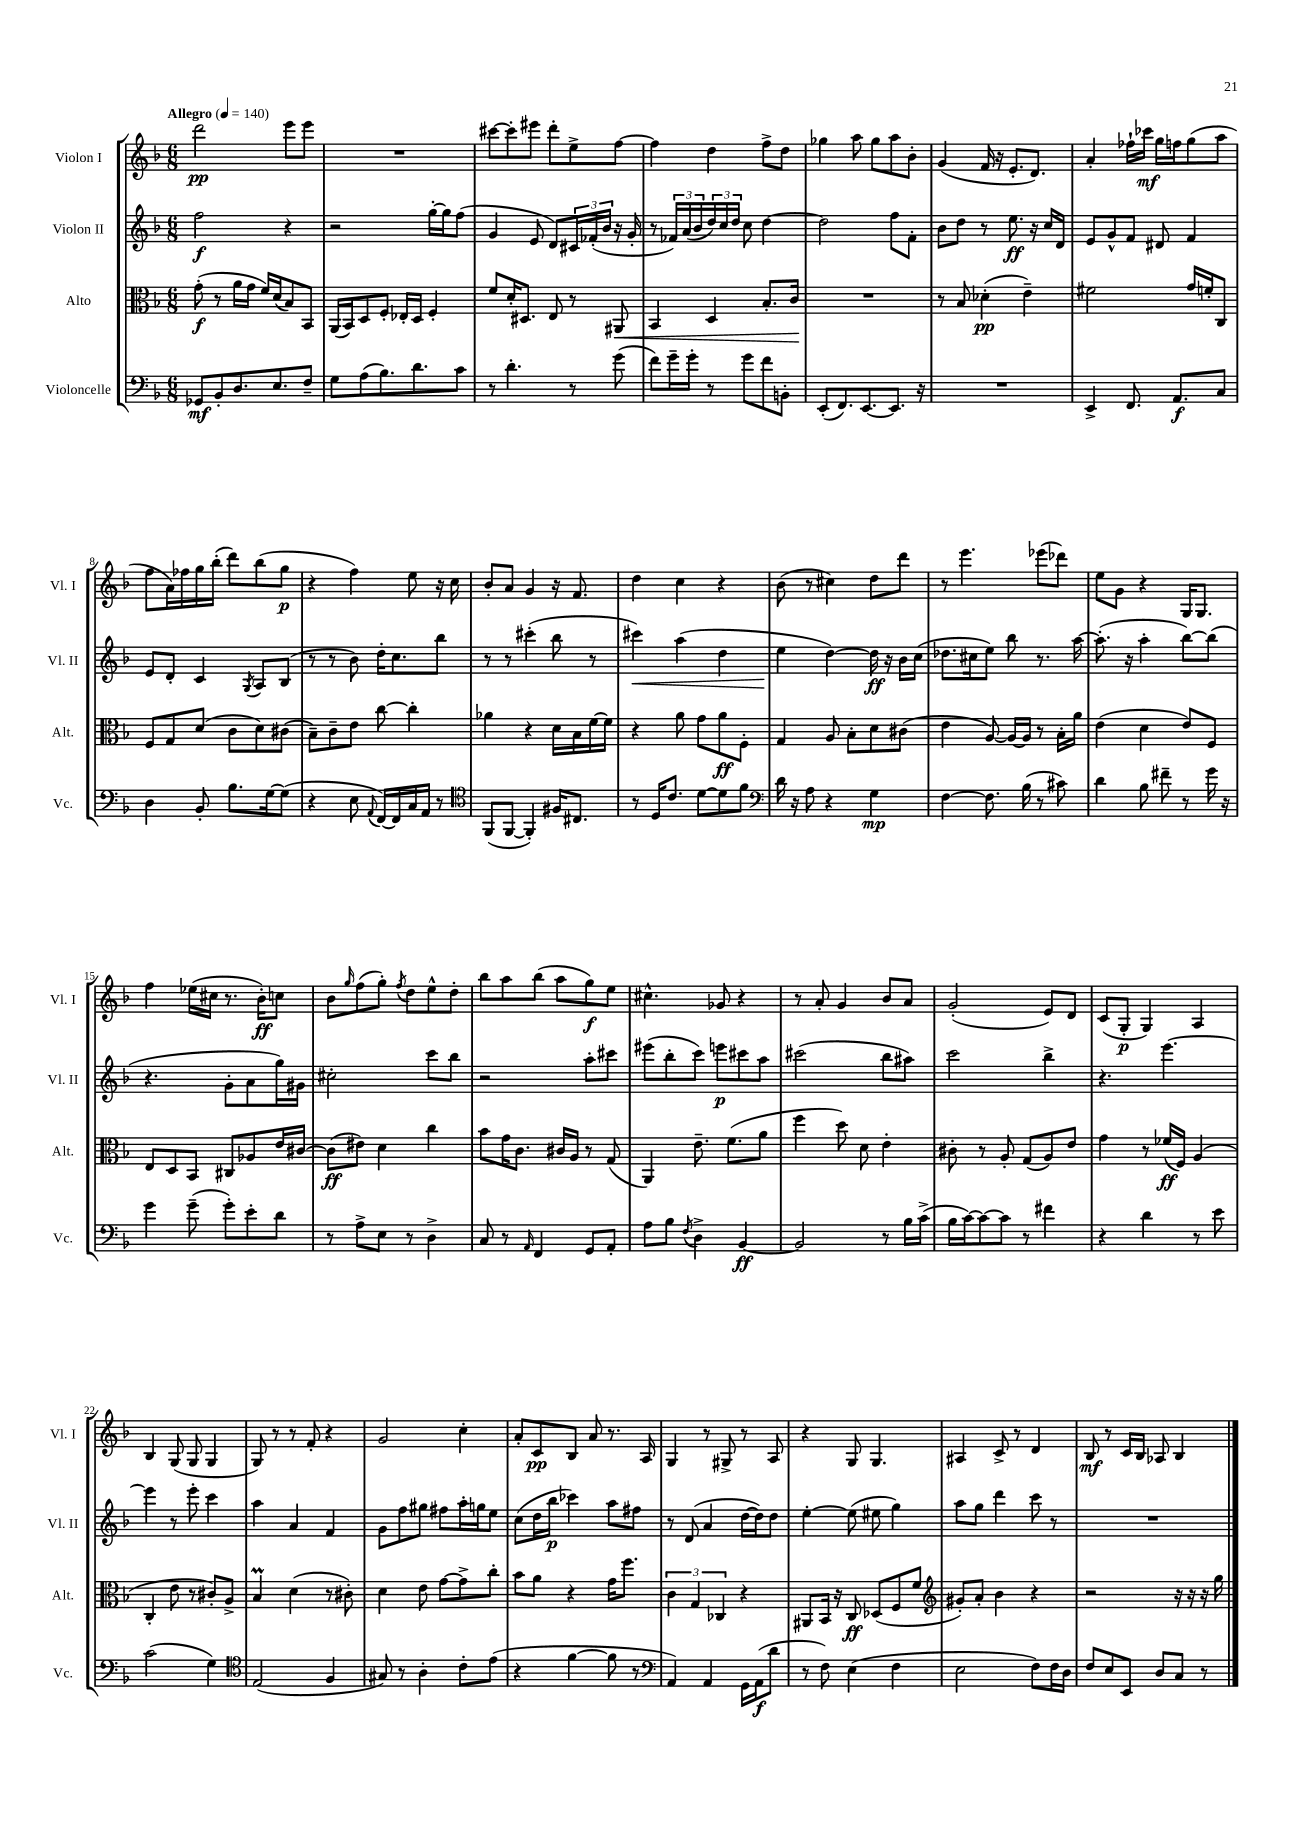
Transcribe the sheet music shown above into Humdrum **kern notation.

**kern	**kern	**kern	**kern
*staff4	*staff3	*staff2	*staff1
*clefF4	*clefC3	*clefG2	*clefG2
*k[b-]	*k[b-]	*k[b-]	*k[b-]
*M6/8	*M6/8	*M6/8	*M6/8
*MM140	*MM140	*MM140	*MM140
8GG-	(8g'	2ff	2ddd
8BB-'	8r	.	.
8.D	16a	.	.
.	16g	.	.
.	16f)	.	.
8.E	(16d	.	.
.	8B-)	4r	8eee
8F~	8BB-	.	8eee
=	=	=	=
8G	(16AA	2r	2.r
.	16BB-)	.	.
(8A	8D	.	.
8.B-)	8F'	.	.
.	16E-'	.	.
8.d	16D	.	.
.	4F'	[16gg'	.
.	.	16gg]	.
8c	.	(8ff	.
=	=	=	=
8r	8f	4g	[8ccc#
4.d'	16d'	.	8ccc#']
.	8.D#	.	.
.	.	8e	8eee#
.	8E	8d)	8ddd'
8r	8r	24c#	8ee^
.	.	(24f-'	.
.	.	24b-	.
(8g	8AA#	16r	[8ff
.	.	16g'	.
=	=	=	=
8f)	4BB-	8r	4ff]
16g~	.	24f-)	.
.	.	(24a	.
16g'	.	.	.
.	.	24b-	.
8r	4D	24dd)	4dd
.	.	24cc	.
.	.	24dd	.
8g	.	8cc	.
8f	8.B-'	[4dd	8ff^
8BB'	.	.	8dd
.	16c	.	.
=	=	=	=
(8EE'	2.r	2dd]	4gg-
8.FF)	.	.	.
.	.	.	8aa
[8.EE	.	.	.
.	.	.	8gg-
8.EE]	.	8ff	8aa
.	.	8f'	8b-'
16r	.	.	.
=	=	=	=
2.r	8r	8b-	(4g
.	8B-	8dd	.
.	(4d-'	8r	16f
.	.	.	16r
.	.	8.ee	8.e'
.	4e~)	.	.
.	.	16r	8.d)
.	.	16cc	.
.	.	16d	.
=	=	=	=
4EE^	2f#	8e	4a'
.	.	8g^^	.
8.FF	.	8f	16ff-`
.	.	.	16ccc-
.	.	8d#	16gg
8.AA	.	.	16ff
.	16g	4f	(8gg
.	16f'	.	.
8C	8C	.	8aa
=	=	=	=
4D	8F	8e	8ff
.	8G	8d'	16a)
.	.	.	16ff-
8BB-'	(8d	4c	16gg
.	.	.	(16bb-'
8.B-	8c	.	8ddd)
.	.	8qG	.
.	8d)	8A	(8bb-
[16G	.	.	.
(8G]	(8c#	(8B-	8gg
=	=	=	=
4r	8B-~)	8r	4r
.	8c~	8r	.
8E	8e	8b-)	4ff)
8qqAA	.	.	.
[16FF)	[8cc	16dd'	.
16FF]	.	8.cc	.
16C	4cc']	.	8ee
16AA	.	.	.
8r	.	8bb-	16r
.	.	.	16cc
=	=	=	=
*clefC4	*	*	*
(8FF	4a-	8r	8b-'
[8FF	.	8r	8a
4FF'])	4r	(4ccc#'	4g
16F#	16d	8bb-	16r
8.C#	16B-	.	8.f
.	[16f	8r	.
.	16f]	.	.
=	=	=	=
8r	4r	4ccc#)	4dd
16D	.	.	.
8.c	.	.	.
.	8a	(4aa	4cc
[8d	8g	.	.
8d]	8a	4dd	4r
8f	8F'	.	.
=	=	=	=
*clefF4	*	*	*
16d	4G	4ee	(8b-
16r	.	.	.
8A	.	.	8r
4r	8A	[4dd)	4cc#)
.	8B-'	.	.
4G	8d	16dd]	8dd
.	.	16r	.
.	(8c#	16b-	8ddd
.	.	(16cc	.
=	=	=	=
[4F	4e	8.dd-	8r
.	.	.	4.eee
.	.	16cc#	.
8.F]	[8A)	8ee)	.
.	16A_	8bb-	.
(16B-	16A]	.	.
8r	8r	8.r	(8eee-
8c#)	16B-'	.	8ddd-)
.	16a	[16aa	.
=	=	=	=
4d	(4e	(8.aa']	8ee
.	.	.	8g
.	.	16r	.
8B-	4d	4aa'	4r
8f#~	.	.	.
8r	8e)	[8bb-)	16G
.	.	.	8.G
16g	8F	(8bb-]	.
16r	.	.	.
=	=	=	=
4g	8E	4.r	4ff
.	8D	.	.
(8g~	8BB-	.	(16ee-
.	.	.	16cc#
8g')	8C#	8g'	8.r
8e'	8A-	8a	.
.	.	.	16b-')
8d	16e	16gg)	8cc
.	[16c#	16g#	.
=	=	=	=
8r	(8c#]	2cc#'	8b-
.	.	.	16qqgg
8A^	8e#)	.	(8ff
8E	4d	.	8gg')
.	.	.	8qff
8r	.	.	8dd
4D^	4cc	8ccc	8ee^^
.	.	8bb-	8dd'
=	=	=	=
8C	8b-	2r	8bb-
8r	16g	.	8aa
.	8.c	.	.
16qqAA	.	.	.
4FF	.	.	(8bb-
.	16c#	.	8aa
.	16A	.	.
8GG	8r	8aa'	8gg)
8AA'	(8G	8ccc#	8ee
=	=	=	=
8A	4AA)	(8eee#	4.cc#^^
8B-	.	8bb-'	.
8qF	.	.	.
4D^	8.e~	8ccc)	.
.	.	8eee	8g-
.	(8.f	.	.
[4BB-	.	8ccc#	4r
.	8a	8aa	.
=	=	=	=
2BB-]	4ff	(2ccc#	8r
.	.	.	8a'
.	8dd)	.	4g
.	8d	.	.
8r	4e'	8bb-	8b-
16B-	.	8aa#)	8a
(16c^	.	.	.
=	=	=	=
16B-	8c#'	2ccc	(2g'
[16c)	.	.	.
8c_	8r	.	.
8c]	8A'	.	.
8r	(8G	.	.
4f#	8A)	4bb-^	8e)
.	8e	.	8d
=	=	=	=
4r	4g	4.r	(8c
.	.	.	8G'
4d	8r	.	4G)
.	(16f-	[4.eee	.
.	16F)	.	.
8r	(4A	.	4A
8e	.	.	.
=	=	=	=
(2c	4C'	4eee]	4B-
.	8e	8r	(8G
.	8r	8eee'	8G
4G)	8c#')	4ccc	4G
.	8A^	.	.
=	=	=	=
*clefC4	*	*	*
(2E	4B-	4aa	8G)
.	.	.	8r
.	(4d	4a	8r
.	.	.	8f'
4F	8r	4f	4r
.	8c#')	.	.
=	=	=	=
8G#)	4d	8g	2g
8r	.	8ff	.
4A'	8e	8gg#	.
.	[8g	8ff#	.
8c'	8g^]	16aa'	4cc'
.	.	16gg	.
(8e	8cc'	8ee	.
=	=	=	=
4r	8b-	(8cc	8a'
.	8a	16dd	8c
.	.	16bb-	.
[4f	4r	4ccc-)	8B-
.	.	.	8a
8f]	16g	8aa	8.r
.	8.ff	.	.
8r	.	8ff#	.
.	.	.	16A
=	=	=	=
*clefF4	*	*	*
4AA)	6c	8r	4G
.	.	(8d	.
.	6G	.	.
4AA	.	4a	8r
.	6C-	.	.
.	.	.	8G#^
16GG	4r	[16dd	8r
(16AA	.	16dd])	.
8d	.	8dd	8A
=	=	=	=
8r	8AA#	[4ee'	4r
8F)	16BB-	.	.
.	16r	.	.
(4E	8C	(8ee]	8G
.	(8D-	8ee#	4.G
4F	8F	4gg)	.
.	8f	.	.
=	=	=	=
*	*clefG2	*	*
2E	8g#')	8aa	4A#
.	8a'	8gg	.
.	4b-	4ddd	8c^
.	.	.	8r
8F)	4r	8ccc	4d
16F	.	8r	.
16D	.	.	.
=	=	=	=
8F	2r	2.r	8B-
8E	.	.	8r
8EE	.	.	16c
.	.	.	16B-
8D	.	.	8A-
8C	16r	.	4B-
.	16r	.	.
8r	16r	.	.
.	16gg	.	.
==	==	==	==
*-	*-	*-	*-
